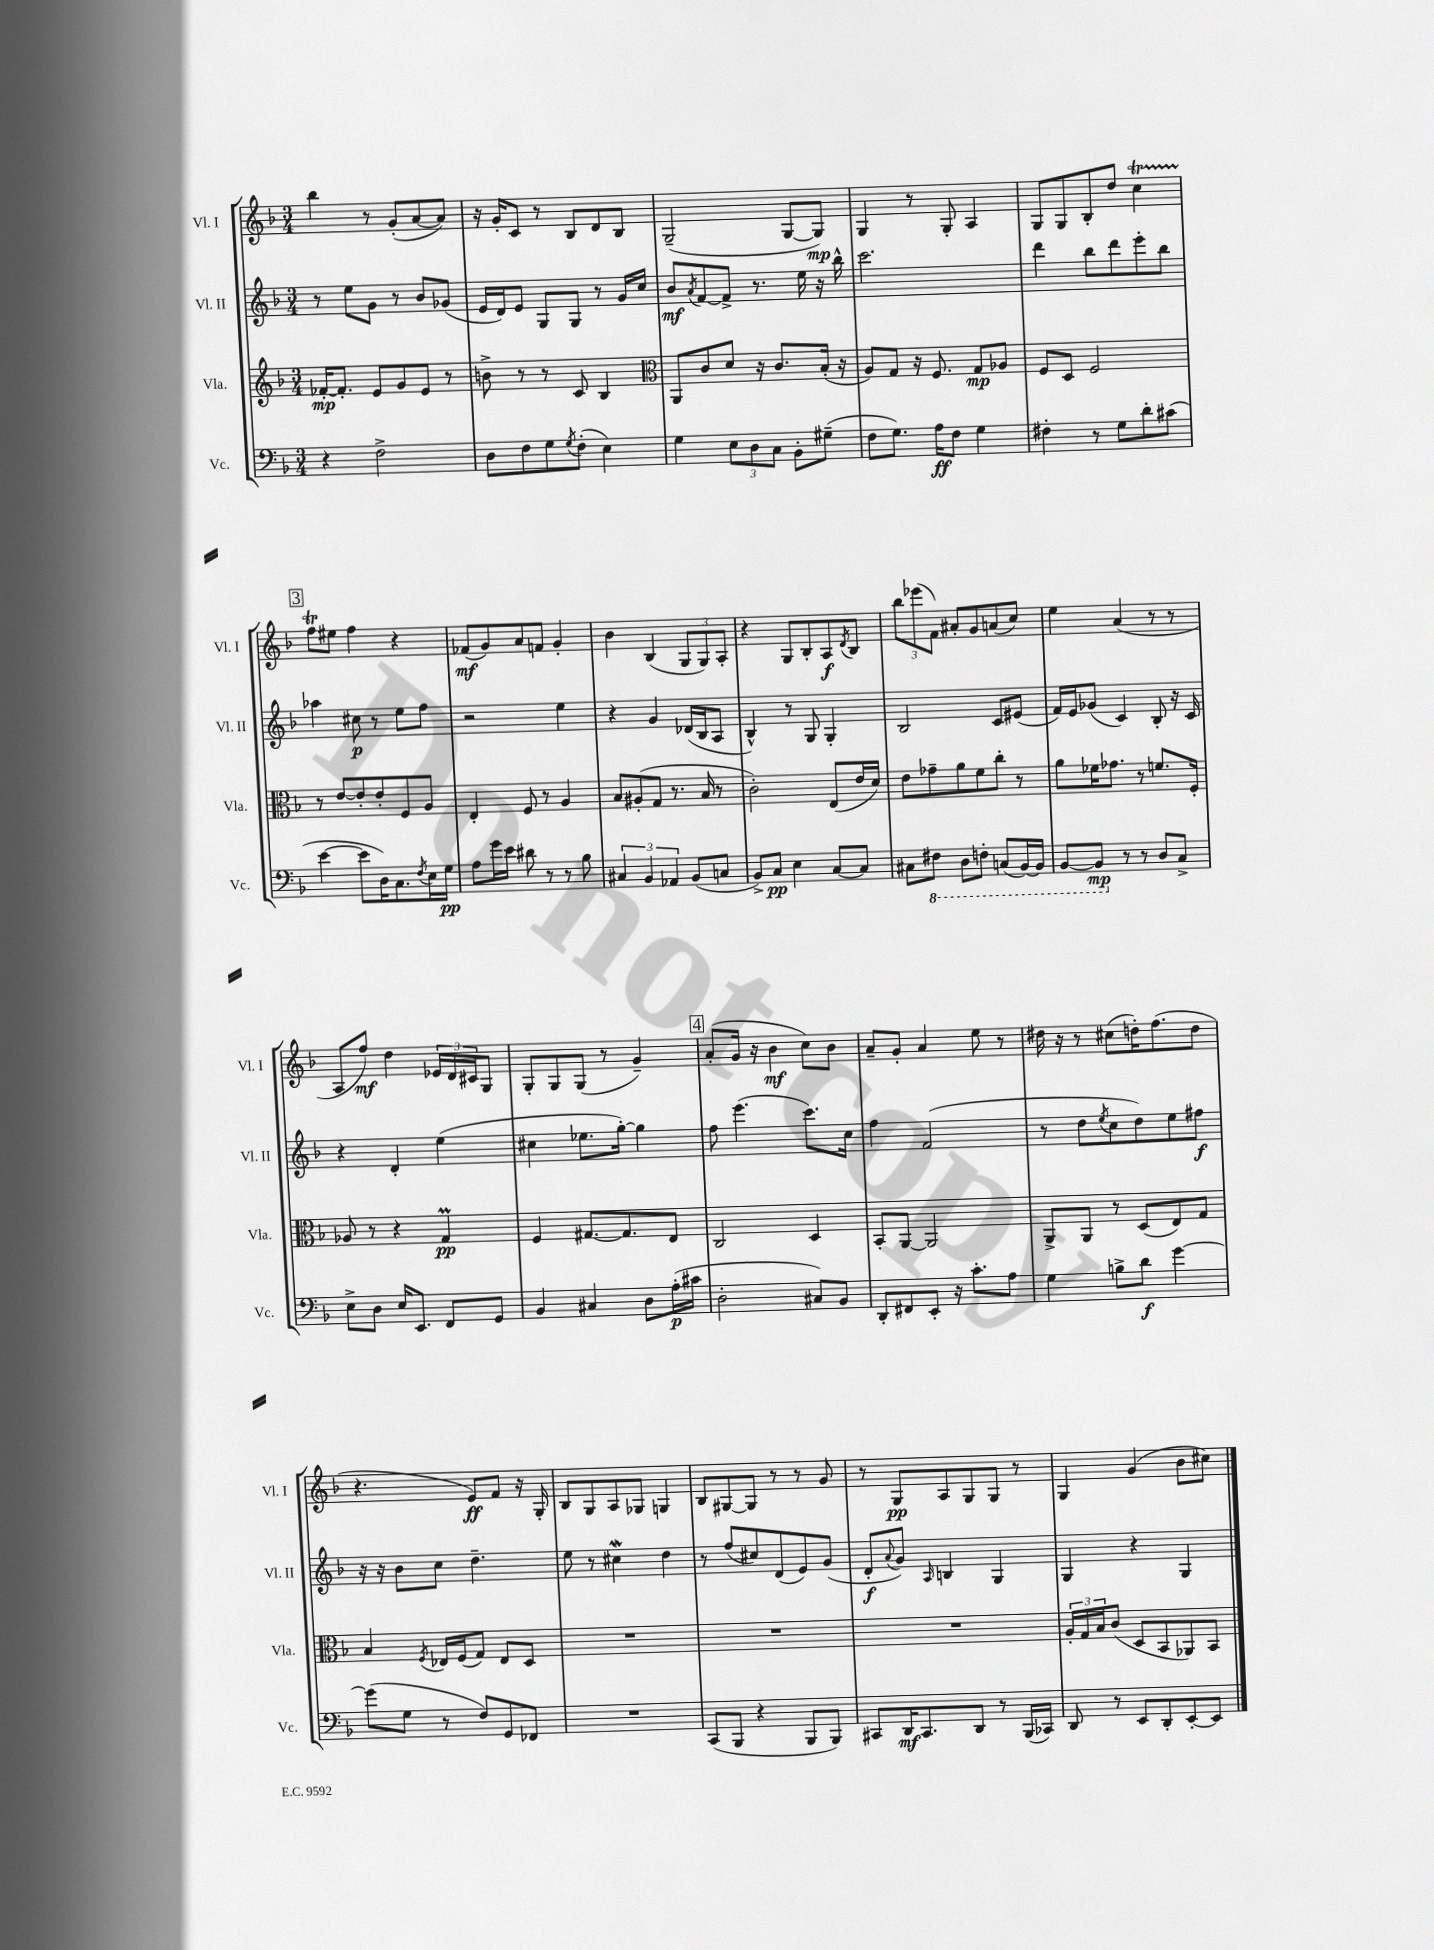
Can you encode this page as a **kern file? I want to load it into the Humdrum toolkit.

**kern	**dynam	**kern	**dynam	**kern	**dynam	**kern	**dynam
*part4	*part4	*part3	*part3	*part2	*part2	*part1	*part1
*staff4	*staff4	*staff3	*staff3	*staff2	*staff2	*staff1	*staff1
*I"Vc.	*	*I"Vla.	*	*I"Vl. II	*	*I"Vl. I	*
*I'Vc.	*	*I'Vla.	*	*I'Vl. II	*	*I'Vl. I	*
*clefF4	*	*clefG2	*	*clefG2	*	*clefG2	*
*k[b-]	*	*k[b-]	*	*k[b-]	*	*k[b-]	*
*M3/4	*	*M3/4	*	*M3/4	*	*M3/4	*
=16	=16	=16	=16	=16	=16	=16	=16
4r	.	[16f-X'/KL	mp	8r	.	4bb-\	.
.	.	8.f-'/J]	.	.	.	.	.
.	.	.	.	8ee\L	.	.	.
2F^\	.	8e/L	.	8g\J	.	8r	.
.	.	8g/	.	8r	.	(8g'/L	.
.	.	8e/J	.	8b-/L	.	[8a/	.
.	.	8r	.	(8g-X/J	.	8a/J])	.
=17	=17	=17	=17	=17	=17	=17	=17
8D\L	.	8bn^\	.	16e/LL	.	16r	.
.	.	.	.	16d/J)	.	16g'/KL	.
8F\	.	8r	.	8e/J	.	8c/J	.
8G\	.	8r	.	8G/L	.	8r	.
8qG/	.	.	.	.	.	.	.
(8F'\J	.	8c/	.	8G/J	.	8B-/L	.
4E\)	.	4B-/	.	8r	.	8d/	.
.	.	.	.	16g/LL	.	8B-/J	.
.	.	.	.	16cc/JJ	.	.	.
=18	=18	=18	=18	=18	=18	=18	=18
*	*	*clefC3	*	*	*	*	*
4G\	.	8AA/L	.	8b-/L	mf	(2G~/	.
.	.	.	.	8qa/	.	.	.
.	.	8c/	.	[8f/	.	.	.
12E\L	.	8d/J	.	8f^/J]	.	.	.
12D\	.	.	.	.	.	.	.
.	.	16r	.	8.r	.	.	.
12C\J	.	.	.	.	.	.	.
.	.	8.c/L	.	.	.	.	.
8BB-'\L	.	.	.	.	.	[8G/L	.
.	.	.	.	16ee\	.	.	.
(8G#X~\J	.	(16B-'/Jk	.	16r	.	8G/J])	mp
.	.	16r	.	16bb-^^\	.	.	.
=19	=19	=19	=19	=19	=19	=19	=19
8F\L	.	8A/L)	.	2.ccc\	.	4G/	.
8.G\J)	.	8G/J	.	.	.	.	.
.	.	16r	.	.	.	8r	.
16A\KL	ff	8.F/	.	.	.	.	.
8F\J	.	.	.	.	.	8G'/	.
4G\	.	8G/L	mp	.	.	4A/	.
.	.	8A-X/J	.	.	.	.	.
=20	=20	=20	=20	=20	=20	=20	=20
4F#X'\	.	8F/L	.	4ddd\	.	8G/L	.
.	.	8D/J	.	.	.	8G/	.
8r	.	2F/	.	8bb-\L	.	8B-'/	.
8G\L	.	.	.	8ddd\	.	8dd/J	.
8d'\	.	.	.	8eee'\	.	4ccT\	.
(8c#X\J	.	.	.	8bb-\J	.	.	.
!!LO:LB:g=z
!!LO:REH:place=s1:t=3
=21	=21	=21	=21	=21	=21	=21	=21
[4e\	.	8r	.	4aa-X\	.	8ffTTT\L	.
.	.	[8e/L	.	.	.	8ee#X\J	.
8e\L]	.	8e'/]	.	8cc#X\	p	4ff\	.
16D\K)	.	8e'/	.	8r	.	.	.
8.C\	.	.	.	.	.	.	.
.	.	8F/	.	8ee\L	.	4r	.
8qF/	.	.	.	.	.	.	.
16E\L	.	8A/J	.	8ff\J	.	.	.
16G\JJ	pp	.	.	.	.	.	.
=22	=22	=22	=22	=22	=22	=22	=22
8A\L	.	4E'/	.	2r	.	(8f-X/L	mf
16g\L	.	.	.	.	.	8g/)	.
16e\JJ	.	.	.	.	.	.	.
8d#X\	.	8F/	.	.	.	8a/	.
8r	.	8r	.	.	.	8fn/J	.
8r	.	4A/	.	4ee\	.	4g'/	.
8B-\	.	.	.	.	.	.	.
=23	=23	=23	=23	=23	=23	=23	=23
6C#X/	.	8B-/L	.	4r	.	4b-\	.
.	.	(8A#X'/	.	.	.	.	.
6BB-/	.	.	.	.	.	.	.
.	.	8G/J	.	4g/	.	(4B-/	.
6AA-X/	.	.	.	.	.	.	.
.	.	8.r	.	.	.	.	.
(8BB-/L	.	.	.	(16d-X/LL	.	12G/L	.
.	.	16B-/	.	16B-/J	.	.	.
.	.	.	.	.	.	12G/)	.
8Cn/J	.	8r	.	8A/J	.	.	.
.	.	.	.	.	.	12A'/J	.
=24	=24	=24	=24	=24	=24	=24	=24
8BB-^/L)	.	2c'\)	.	4B-^^/)	.	4r	.
8C/J	pp	.	.	.	.	.	.
4E\	.	.	.	8r	.	8G/L	.
.	.	.	.	8G/	.	8B-'/	.
[8C/L	.	(8E/L	.	4G'/	.	8A/	f
.	.	.	.	.	.	8qd/	.
8C/J]	.	16e/L	.	.	.	8B-/J	.
.	.	16d/JJ)	.	.	.	.	.
=25	=25	=25	=25	=25	=25	=25	=25
8C#X\L	.	8e\L	.	2B-/	.	12bb-\L	.
.	.	.	.	.	.	(12eee-X\	.
*8ba	*	*	*	*	*	*	*
8FF#X\J	.	8g-X~\	.	.	.	.	.
.	.	.	.	.	.	12f\J)	.
8DD\L	.	8a\	.	.	.	8a#X'/L	.
8FFn'\J	.	8f\	.	.	.	8g/	.
(8CCn/L	.	8cc'\J	.	8c/L	.	(8an/	.
[16BBB-/L)	.	8r	.	(8e#X/J	.	8cc/J)	.
16BBB-/JJ]	.	.	.	.	.	.	.
=26	=26	=26	=26	=26	=26	=26	=26
[8BBB-/L	.	8a\L	.	16f/LL)	.	4ee\	.
.	.	.	.	16e/J	.	.	.
8BBB-/J]	mp	16f-X\K	.	(8g-X/J	.	.	.
.	.	8.g-X\J	.	.	.	.	.
*X8ba	*	*	*	*	*	*	*
8r	.	.	.	4c/)	.	(4a/	.
8r	.	8r	.	.	.	.	.
8D/L	.	8.fn/L	.	8B-'/	.	8r	.
8C^/J	.	.	.	16r	.	8r	.
.	.	16F'/Jk	.	16c/	.	.	.
!!LO:LB:g=z
=27	=27	=27	=27	=27	=27	=27	=27
8E^\L	.	8A-X/	.	4r	.	8A/L	.
8D\J	.	8r	.	.	.	8ff/J)	mf
16E/KL	.	4r	.	4d'/	.	4dd\	.
8.EE/J	.	.	.	.	.	.	.
8FF/L	.	4GM/	pp	(4ee\	.	24e-X/LL	.
.	.	.	.	.	.	24d/	.
.	.	.	.	.	.	24c#X/J	.
8GG/J	.	.	.	.	.	8G/J	.
=28	=28	=28	=28	=28	=28	=28	=28
4BB-/	.	4F/	.	4cc#X\	.	8G'/L	.
.	.	.	.	.	.	8G/	.
4C#X/	.	[8.G#X/L	.	8.ee-X\L	.	(8G/J	.
.	.	.	.	.	.	8r	.
.	.	8.G#/]	.	[16gg'\Jk)	.	.	.
8D\L	.	.	.	4gg\]	.	4g~/)	.
(16A'\L	p	8E/J	.	.	.	.	.
16c#X\JJ	.	.	.	.	.	.	.
!!LO:REH:place=s1:t=4
=29	=29	=29	=29	=29	=29	=29	=29
2D'\	.	2C/	.	8ff\	.	(8a'/L	.
.	.	.	.	(4.eee\	.	16g/Jk	.
.	.	.	.	.	.	16r	.
.	.	.	.	.	.	4b-\	mf
8C#X/L)	.	4D/	.	8.ccc\L)	.	8cc\L)	.
8BB-/J	.	.	.	.	.	8b-\J	.
.	.	.	.	16cc\Jk	.	.	.
=30	=30	=30	=30	=30	=30	=30	=30
8DD'/L	.	8BB-'/L	.	4ff\	.	8a~/L	.
8FF#X/	.	[8AA/J	.	.	.	8g'/J	.
8EE'/J	.	2AA/]	.	(2f/	.	4a/	.
16r	.	.	.	.	.	.	.
8.c'\L	.	.	.	.	.	.	.
.	.	.	.	.	.	8ee\	.
8A\J	.	.	.	.	.	8r	.
=31	=31	=31	=31	=31	=31	=31	=31
4G\	.	8AA^/L	.	8r	.	16dd#X\	.
.	.	.	.	.	.	16r	.
.	.	8AA/J	.	8dd\L	.	8r	.
.	.	.	.	8qee/	.	.	.
8Bn^\L	.	8r	.	8cc\	.	(8cc#X\L	.
8d\J	f	(8D/L	.	8dd\)	.	16ddn'\K)	.
.	.	.	.	.	.	(8.ff\	.
[4g\	.	8E/)	.	8ee\	.	.	.
.	.	8G/J	.	8ff#X\J	f	8dd\J	.
!!LO:LB:g=z
=32	=32	=32	=32	=32	=32	=32	=32
(8g\L]	.	4B-/	.	16r	.	4.r	.
.	.	.	.	16r	.	.	.
8G\J	.	.	.	8b-\L	.	.	.
.	.	8qF/	.	.	.	.	.
8r	.	16E-X/LL	.	8cc\J	.	.	.
.	.	(16F/J	.	.	.	.	.
8F/L)	.	8G/J)	.	4.dd~\	.	8e/L)	ff
8GG/	.	8E-/L	.	.	.	8f/J	.
8FF-X/J	.	8D/J	.	.	.	16r	.
.	.	.	.	.	.	16G'/	.
=33	=33	=33	=33	=33	=33	=33	=33
2.r	.	2.r	.	8ee\	.	8B-/L	.
.	.	.	.	8r	.	8G/	.
.	.	.	.	4cc#XW\	.	8A/	.
.	.	.	.	.	.	8G-X/J	.
.	.	.	.	4dd\	.	4Gn/	.
=34	=34	=34	=34	=34	=34	=34	=34
(8CC/L	.	2.r	.	8r	.	8B-/L	.
8BBB-/J	.	.	.	(8ff/L	.	[8G#X/	.
4r	.	.	.	8cc#X/)	.	8G#/J]	.
.	.	.	.	(8d/	.	8r	.
8BBB-/L	.	.	.	8e/)	.	8r	.
8BBB-/J)	.	.	.	(8g/J	.	8g/	.
=35	=35	=35	=35	=35	=35	=35	=35
8CC#X/L	.	2.r	.	8d'/L	f	8r	.
.	.	.	.	8qqa/	.	.	.
16DD/K	mf	.	.	8g/J)	.	8G/L	pp
8.CC#/	.	.	.	.	.	.	.
.	.	.	.	16qqA/	.	.	.
.	.	.	.	4Bn/	.	8A/	.
8DD/J	.	.	.	.	.	8G/	.
8r	.	.	.	4G/	.	8G/J	.
(16BBB-/LL	.	.	.	.	.	8r	.
16CC-X/JJ)	.	.	.	.	.	.	.
=36	=36	=36	=36	=36	=36	=36	=36
8DD/	.	24A'/LL	.	4G/	.	4G/	.
.	.	24G/	.	.	.	.	.
.	.	24B-/J	.	.	.	.	.
8r	.	(8c/J	.	.	.	.	.
8EE/L	.	8D/L	.	4r	.	(4g/	.
8DD'/	.	8BB-/	.	.	.	.	.
[8EE'/	.	8AA-X/)	.	4G/	.	8b-\L	.
8EE/J]	.	8BB-/J	.	.	.	8cc#X\J)	.
==	==	==	==	==	==	==	==
*-	*-	*-	*-	*-	*-	*-	*-
